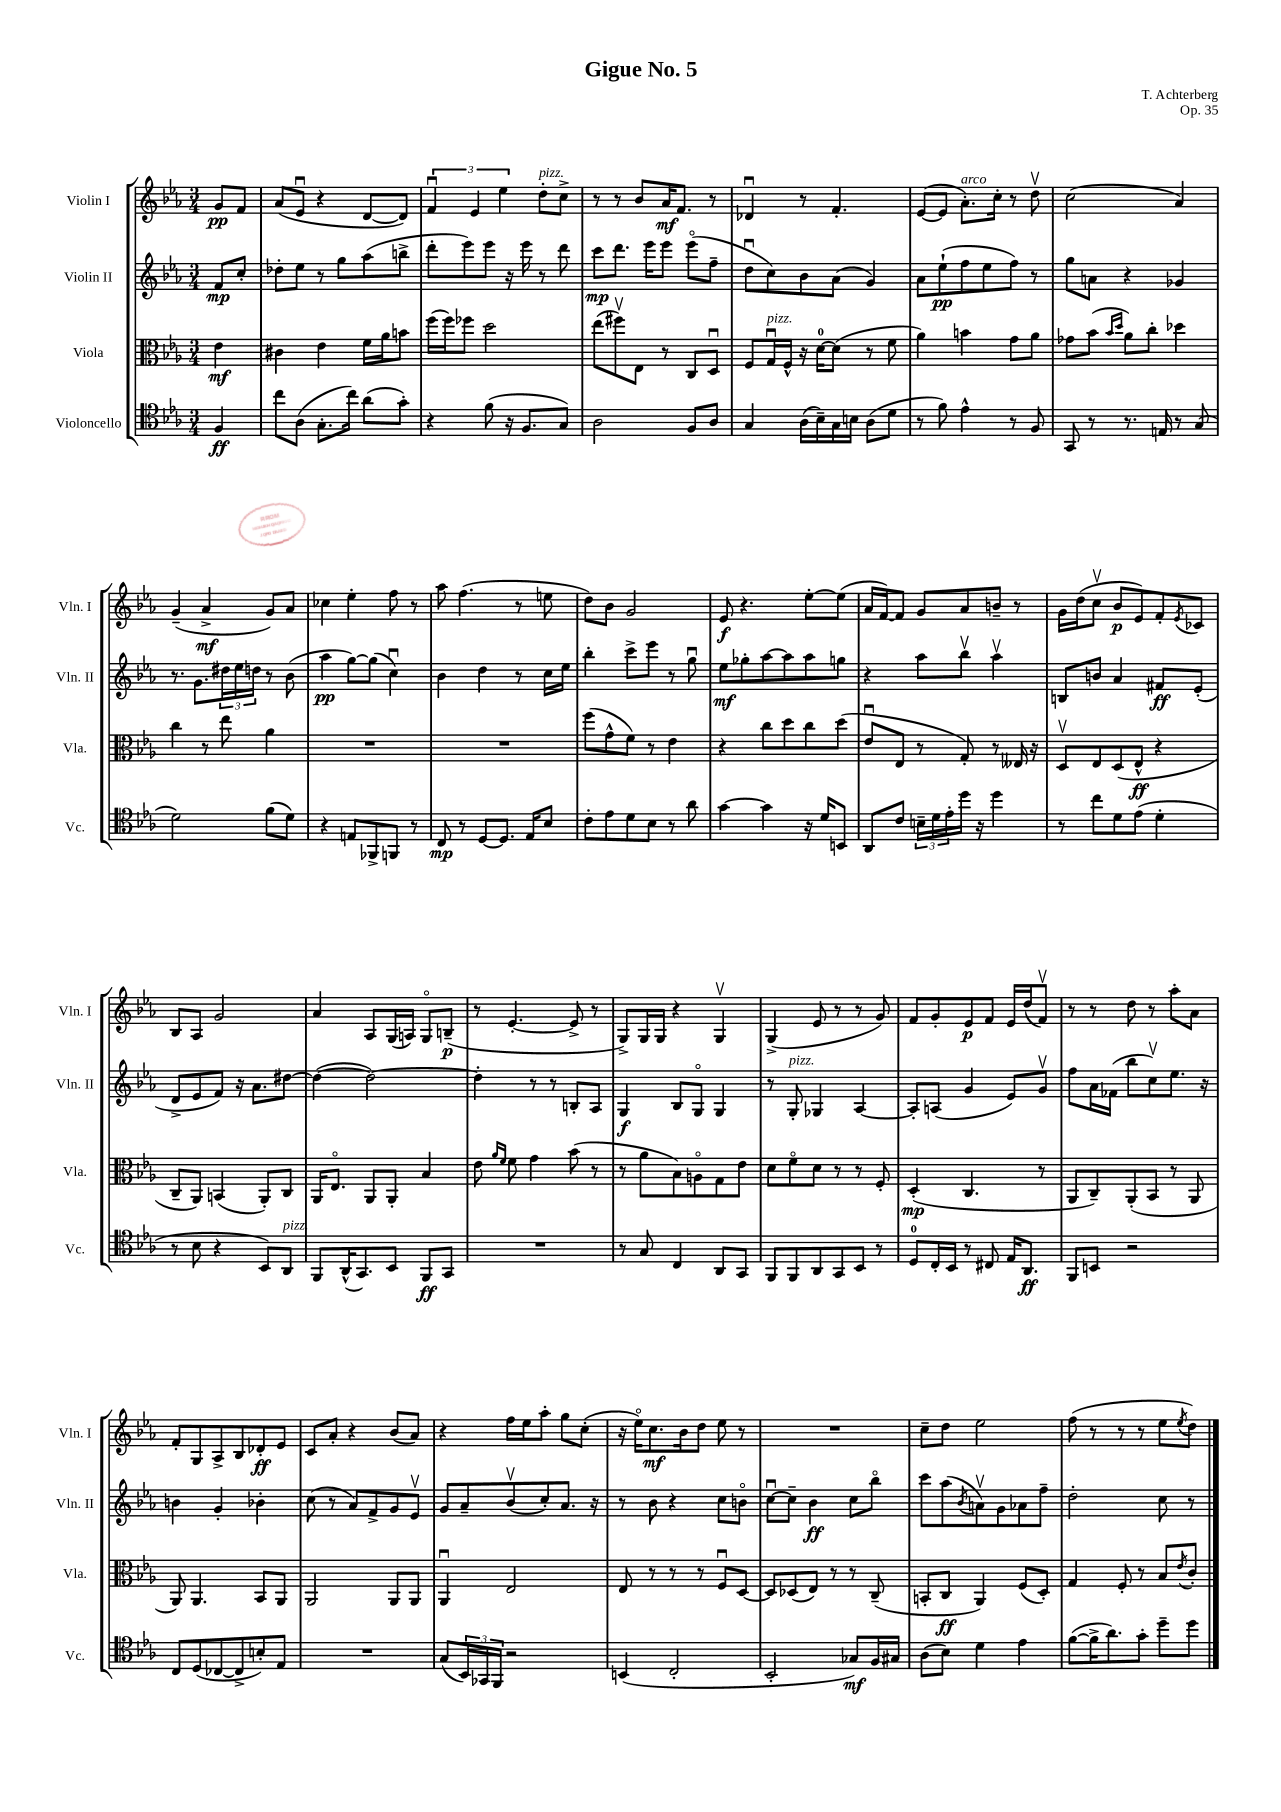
\header { title = "Gigue No. 5" composer = "T. Achterberg" opus = "Op. 35" }
<<
\new StaffGroup <<
\new Staff = "s0" \with { instrumentName = "Violin I" shortInstrumentName = "Vln. I" } {
    \clef treble \key ees \major \numericTimeSignature \time 3/4 \partial 4
    g'8\pp f'8 |
    aes'8( ees'8\downbow r4 d'8~ d'8) |
    \tuplet 3/2 { f'4\downbow ees'4 ees''4 } d''8-.^\markup { \italic "pizz." } c''8-> |
    r8 r8 bes'8 aes'16\mf f'8. r8 |
    des'4\downbow r8 f'4.-. |
    ees'8~( ees'8 aes'8.-.^\markup { \italic "arco" }) c''16-. r8 d''8\upbow |
    c''2( aes'4) |
    g'4--( aes'4->\mf g'8) aes'8 |
    ces''4 ees''4-. f''8 r8 |
    aes''8 f''4.( r8 e''8 |
    d''8) bes'8 g'2 |
    ees'8\f r4. ees''8~-. ees''8( |
    aes'16 f'16~) f'8 g'8 aes'8 b'8-- r8 |
    g'16 d''16( c''8\upbow bes'8\p ees'8) f'8-. \acciaccatura { ees'8 } ces'8 |
    bes8 aes8 g'2 |
    aes'4 aes8 g16( a16) g8\flageolet b8--\p( |
    r8 ees'4.~-. ees'8-> r8 |
    g8->) g16 g16 r4 g4\upbow |
    g4->( ees'8 r8 r8 g'8) |
    f'8 g'8-. ees'8\p f'8 ees'16 d''16( f'8\upbow) |
    r8 r8 d''8 r8 aes''8-. aes'8 |
    f'8-. g8 aes8-> bes8 des'8-.\ff ees'8 |
    c'8 aes'8-. r4 bes'8( aes'8) |
    r4 f''16 ees''16 aes''8-. g''8 c''8-.( |
    r16 ees''16\flageolet) c''8.\mf bes'16 d''8 ees''8 r8 |
    R2. |
    c''8-- d''8 ees''2 |
    f''8( r8 r8 r8 ees''8 \acciaccatura { ees''8 } d''8) \bar "|." |
}
\new Staff = "s1" \with { instrumentName = "Violin II" shortInstrumentName = "Vln. II" } {
    \clef treble \key ees \major \numericTimeSignature \time 3/4 \partial 4
    f'8\mp c''8-. |
    des''8-. ees''8 r8 g''8 aes''8( b''8-> |
    d'''8-. ees'''8) ees'''8 r16 ees'''16 r8 d'''8 |
    c'''8\mp d'''8. ees'''16 ees'''8 ees'''8\flageolet( f''8-- |
    d''8\downbow c''8) bes'8 aes'8( g'4) |
    aes'8 ees''8-!\pp( f''8 ees''8 f''8) r8 |
    g''8 a'8 r4 ges'4 |
    r8. g'8. \tuplet 3/2 { dis''16 ees''16 d''16 } r8 bes'8( |
    aes''4\pp g''8~) g''8( c''4\downbow) |
    bes'4 d''4 r8 c''16 ees''16 |
    bes''4-. c'''8-> ees'''8 r8 g''8\downbow |
    ees''8\mf ges''8-. aes''8~ aes''8 aes''8 g''8 |
    r4 aes''8 bes''8\upbow aes''4\upbow |
    b8 b'8 aes'4 fis'8\ff ees'8-.( |
    d'8-> ees'8 f'8) r16 aes'8. dis''8~ |
    dis''4~( dis''2~) |
    dis''4-. r8 r8 b8-. aes8 |
    g4\f bes8 g8\flageolet g4 |
    r8 g8-.^\markup { \italic "pizz." } ges4 aes4~ |
    aes8-. a8( g'4 ees'8) g'8\upbow |
    f''8 aes'16 fes'16( bes''8 c''8\upbow) ees''8. r16 |
    b'4 g'4-. bes'4-. |
    c''8( r8 aes'8) f'8-> g'8 ees'8\upbow |
    g'8 aes'8-- bes'8\upbow( c''8-.) aes'8. r16 |
    r8 bes'8 r4 c''8 b'8\flageolet |
    c''8~\downbow c''8-- bes'4\ff c''8 bes''8\flageolet |
    c'''8 aes''8( \acciaccatura { bes'8 } a'8\upbow) g'8 aes'8 f''8-- |
    d''2-. c''8 r8 \bar "|." |
}
\new Staff = "s2" \with { instrumentName = "Viola" shortInstrumentName = "Vla." } {
    \clef alto \key ees \major \numericTimeSignature \time 3/4 \partial 4
    ees'4\mf |
    cis'4 ees'4 f'16 aes'16 b'8 |
    f''16( f''16) fes''8 d''2 |
    ees''8( fis''8\upbow) ees8 r8 c8 d8\downbow |
    f8 g16\downbow^\markup { \italic "pizz." } f16-^ r16 d'16-0~ d'8( r8 f'8 |
    aes'4) b'4 g'8 aes'8 |
    ges'8 bes'8( \grace { bes'16 d''16 } aes'8) c''8-. des''4 |
    c''4 r8 ees''8 aes'4 |
    R2. |
    R2. |
    f''8( g'8-^ f'8) r8 ees'4 |
    r4 c''8 d''8 c''8 d''8( |
    ees'8\downbow ees8 r8 g8-.) r8 eeses16 r16 |
    d8\upbow ees8 d8( ees8-^\ff r4 |
    c8-- aes,8) b,4( aes,8-.) c8 |
    aes,16 ees8.\flageolet aes,8 aes,8-. bes4 |
    ees'8 \grace { aes'16 f'16 } f'8 g'4 bes'8( r8 |
    r8 aes'8 bes8) a8\flageolet g8 ees'8 |
    d'8 f'8\flageolet d'8 r8 r8 f8-. |
    d4-.\mp( c4. r8 |
    aes,8 c8--) aes,8-.( bes,8 r8 aes,8 |
    aes,8) aes,4. bes,8 aes,8 |
    aes,2 aes,8 aes,8 |
    aes,4\downbow ees2 |
    ees8 r8 r8 r8 f8\downbow d8~ |
    d8 des8( ees8) r8 r8 c8--( |
    b,8-. c8\ff aes,4) f8( d8-.) |
    g4 f8-. r8 bes8 \acciaccatura { ees'8 } c'8-. \bar "|." |
}
\new Staff = "s3" \with { instrumentName = "Violoncello" shortInstrumentName = "Vc." } {
    \clef tenor \key ees \major \numericTimeSignature \time 3/4 \partial 4
    f4\ff |
    c''8 aes8( g8.-. c''16) aes'8( g'8-.) |
    r4 f'8( r16 f8. g8) |
    aes2 f8 aes8 |
    g4 aes16( bes16--) g16 b16 aes8( d'8 |
    r8 f'8) ees'4-^ r8 f8 |
    g,8 r8 r8. e16 r8 g8( |
    d'2) f'8( d'8) |
    r4 e8 fes,8-> f,8 r8 |
    c8\mp r8 d8~ d8. ees16 bes8 |
    c'8-. ees'8 d'8 bes8 r8 aes'8 |
    g'4~ g'4 r16 d'16 b,8 |
    aes,8 c'8 \tuplet 3/2 { b16-- d'16 ees'16-. } d''16 r16 d''4 |
    r8 c''8 d'8 ees'8( d'4-. |
    r8 bes8 r4 bes,8) aes,8^\markup { \italic "pizz." } |
    f,8 aes,16-^( g,8.) bes,8 f,8\ff g,8 |
    R2. |
    r8 g8 c4 aes,8 g,8 |
    f,8 f,8 aes,8 g,8 bes,8 r8 |
    d8-0 c16-. bes,16 r8 cis8 ees16 aes,8.\ff |
    f,8 b,8 r2 |
    c8 d8( ces8~ ces8-> b8-.) ees8 |
    R2. |
    g8( \tuplet 3/2 { bes,16) ges,16 f,16 } r2 |
    b,4( c2-. |
    bes,2-. ges8\mf) f16 gis16 |
    aes8( bes8) d'4 ees'4 |
    f'8~( f'16-> aes'8.) g'8-. d''8-- d''8 \bar "|." |
}
>>
>>
\layout { \context { \Score \remove "Bar_number_engraver" } }
